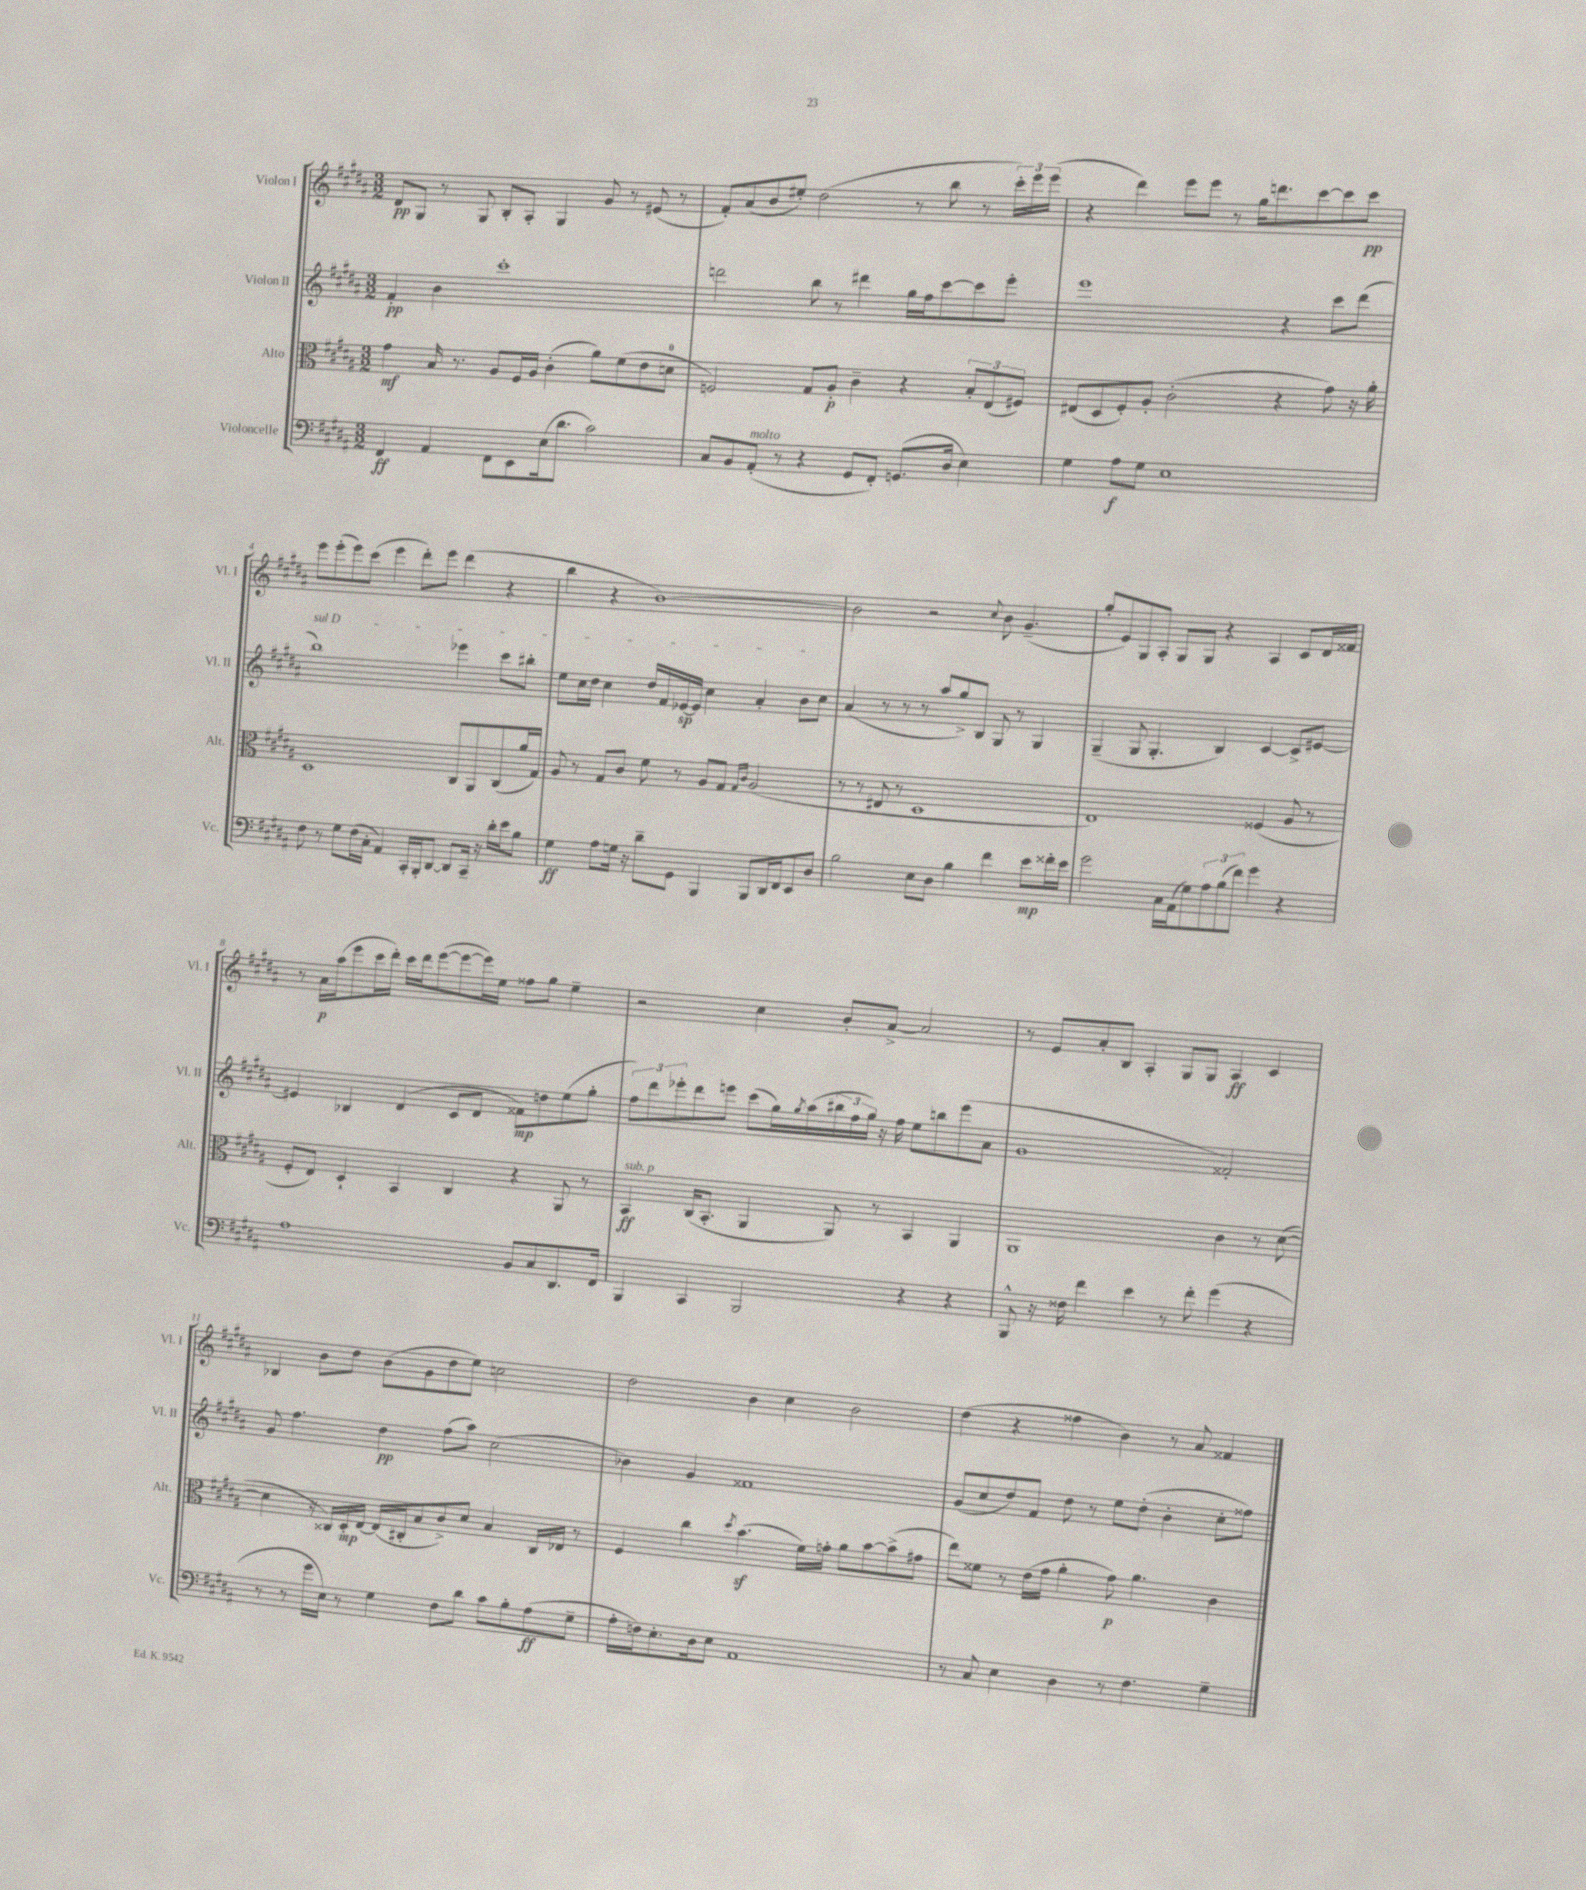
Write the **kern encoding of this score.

**kern	**kern	**kern	**kern
*staff4	*staff3	*staff2	*staff1
*clefF4	*clefC3	*clefG2	*clefG2
*k[f#c#g#d#a#]	*k[f#c#g#d#a#]	*k[f#c#g#d#a#]	*k[f#c#g#d#a#]
*M3/2	*M3/2	*M3/2	*M3/2
4FF#	4g#	4f#'	8d#
.	.	.	8G#
4AA#	16B	4b	8r
.	8.r	.	.
.	.	.	8G#
8FF#	8A#	1ccc#'	8B'
8EE	16F#	.	8A#'
.	16A#	.	.
(16E	(4c#'	.	4G#
8.d#	.	.	.
2c#)	8a#)	.	8g#
.	(8f#	.	8r
.	8e	.	(8e#
.	8d	.	8r
=	=	=	=
8C#	2F)	2ddd	8f#')
8BB	.	.	(8a#
(8AA#'	.	.	8b
8r	.	.	8ee#')
4r	8G#	8bb	(2dd#
.	8A#'	8r	.
8GG#	4c#~	4ddd#	.
8FF#')	.	.	.
(8.GG	4r	16gg#	8r
.	.	16ff#	.
.	.	[8ccc#	8bb
16D#	.	.	.
4E)	12B'	8ccc#]	8r
.	(12E	.	.
.	.	8eee'	24ccc#')
.	12F#)	.	24eee
.	.	.	(24eee
=	=	=	=
4G#	(8E#	1eee	4r
.	8D#	.	.
8A#	8F#')	.	4ddd#)
8G#	8A#'	.	.
1E	(2c#'	.	8eee
.	.	.	8eee
.	.	.	8r
.	.	.	16gg#
.	.	.	8.ddd
.	4r	4r	.
.	.	.	[8ccc#
.	8g#)	8ccc#	8ccc#]
.	16r	(8ddd#	8ccc#
.	16a#'	.	.
=	=	=	=
8F#	1D#	1bb)	8eee
8r	.	.	(8eee'
8G#	.	.	8eee)
(16F#	.	.	(8ccc#
16C#'	.	.	.
4AA#)	.	.	4eee
16CC#'	.	.	8ddd#')
16BBB'	.	.	.
[8DD#	.	.	8eee
8DD#]	8C#	4eee-	(4ddd#
16CC#~	8AA#	.	.
16r	.	.	.
16d#'	(8C#	8ccc#	4r
16e	.	.	.
8B	16a#	8bb#'	.
.	16G#)	.	.
=	=	=	=
4G#	8A#	8ee	4bb
.	8r	16cc#	.
.	.	16dd#	.
8A#	8G#	4cc#	4r
16G	8c#	.	.
16r	.	.	.
8d#~	8f#	16dd#	[1b)
.	.	16f#	.
8GG#	8r	[16e-	.
.	.	16e-]	.
4BBB	8A#	4cc#	.
.	8G#	.	.
.	16qqG#	.	.
.	16qqc#	.	.
8BBB	(2A#	4a#'	.
16DD#	.	.	.
16FF#	.	.	.
8EE	.	8b	.
8D#	.	8cc#	.
=	=	=	=
2B	8r	(4a#	2b]
.	8r	.	.
.	8E#	8r	.
.	8r	8r	.
8E	1D#	8r	2r
8D#	.	8aa#	.
4B	.	8gg#^)	.
.	.	8B	.
.	.	.	8qqcc#
4f#	.	8G#	8b
.	.	8r	(4.g#~
8e	.	4G#	.
16f##'	.	.	.
16e	.	.	.
=	=	=	=
2g#	1E)	(4G#~	8gg#'
.	.	.	8e)
.	.	8G#	8G#
.	.	4.G#'	8A#'
16C#	.	.	8G#
(16AA#	.	.	.
8G#)	.	.	8G#
12A#	.	4B)	4r
(12B	.	.	.
12f#)	.	.	.
4g#	(4F##	[4c#	4A#
4r	8A#	8c#^]	8c#
.	8r	[8e#	16d#
.	.	.	16f##
=	=	=	=
1A#	8F#'	4e#]	8r
.	8E)	.	16a#
.	.	.	(16aa#
.	4D#`	4B-	8eee
.	.	.	16ccc#
.	.	.	16ddd#')
.	4BB	(4d#	16ccc#
.	.	.	16ddd#
.	.	.	([8eee
.	4C#	8c#	8eee_
.	.	8d#	16eee])
.	.	.	16ee
8BB	4r	8f##)	8ff##
8C#	.	8dd	8gg#
8.DD#	8AA#	(8ee	4ee~
.	8r	8gg#'	.
16FF#	.	.	.
=	=	=	=
4BBB	4BB	12ff#)	2r
.	.	12ddd#	.
.	.	12eee-'	.
4CC#	(16C#	8ddd#	.
.	8.BB'	.	.
.	.	8eee	.
2BBB	4AA#	(8ccc#	4cc#
.	.	16gg#)	.
.	.	8qgg#	.
.	.	(16aa#	.
.	8AA#)	24bb#	8b'
.	.	24ff#	.
.	.	24gg#)	.
.	8r	16r	[8a#^
.	.	16ff#	.
4r	4BB	8ee	2a#]
.	.	8bb	.
4r	4AA#	(8eee	.
.	.	8a#	.
=	=	=	=
8BBB^^	1AA#	1g#	8r
16r	.	.	8e
16F##	.	.	.
4f#	.	.	8a#'
.	.	.	8B
4e	.	.	4A#'
8r	.	.	8G#
8f#'	.	.	8G#
(4g#	4c#	2f##')	4A#
4r	8r	.	4c#
.	([8d#	.	.
=	=	=	=
8r	4d#]	8g#	4B-
8r	.	4.ff#	.
16g#	16r	.	8b
16E)	16C##)	.	.
8r	16D#'	.	8dd#
.	[16E	.	.
4G#	(16E]	4dd#	(8b
.	16C#'	.	.
.	8B	.	8g#
8F#	8c#^)	(8ff#	8dd#
8d#	8d#	8aa#)	8ee)
8c#	4B	(2cc#	2cc
8B'	.	.	.
(8A#	16C#	.	.
.	16E-	.	.
8G#~	8r	.	.
=	=	=	=
16A#'	4F#	4b-)	2dd#
16F)	.	.	.
8.E'	.	.	.
.	4cc#	4g#	.
16D#	.	.	.
8E	.	.	.
.	8qdd#	.	.
1AA#	(4.b	1f##	4b
.	.	.	4cc#
.	16f#)	.	.
.	16g'	.	.
.	8a#	.	2b
.	[8b	.	.
.	(8b^]	.	.
.	8g#	.	.
=	=	=	=
8r	8ee)	(8g#	(4dd#
8C#	8f##	8cc#	.
4E	8r	8dd#)	4r
.	(16e	8f#	.
.	16g#	.	.
4D#	4a#'	8dd#	4ff##
.	.	8r	.
8r	8g#)	8ee	4b)
4.F#	4.a#	(8dd#'	.
.	.	4b'	8r
.	.	.	8a#
4G#~	4c#	8cc#'	4f##
.	.	8ff##)	.
==	==	==	==
*-	*-	*-	*-
